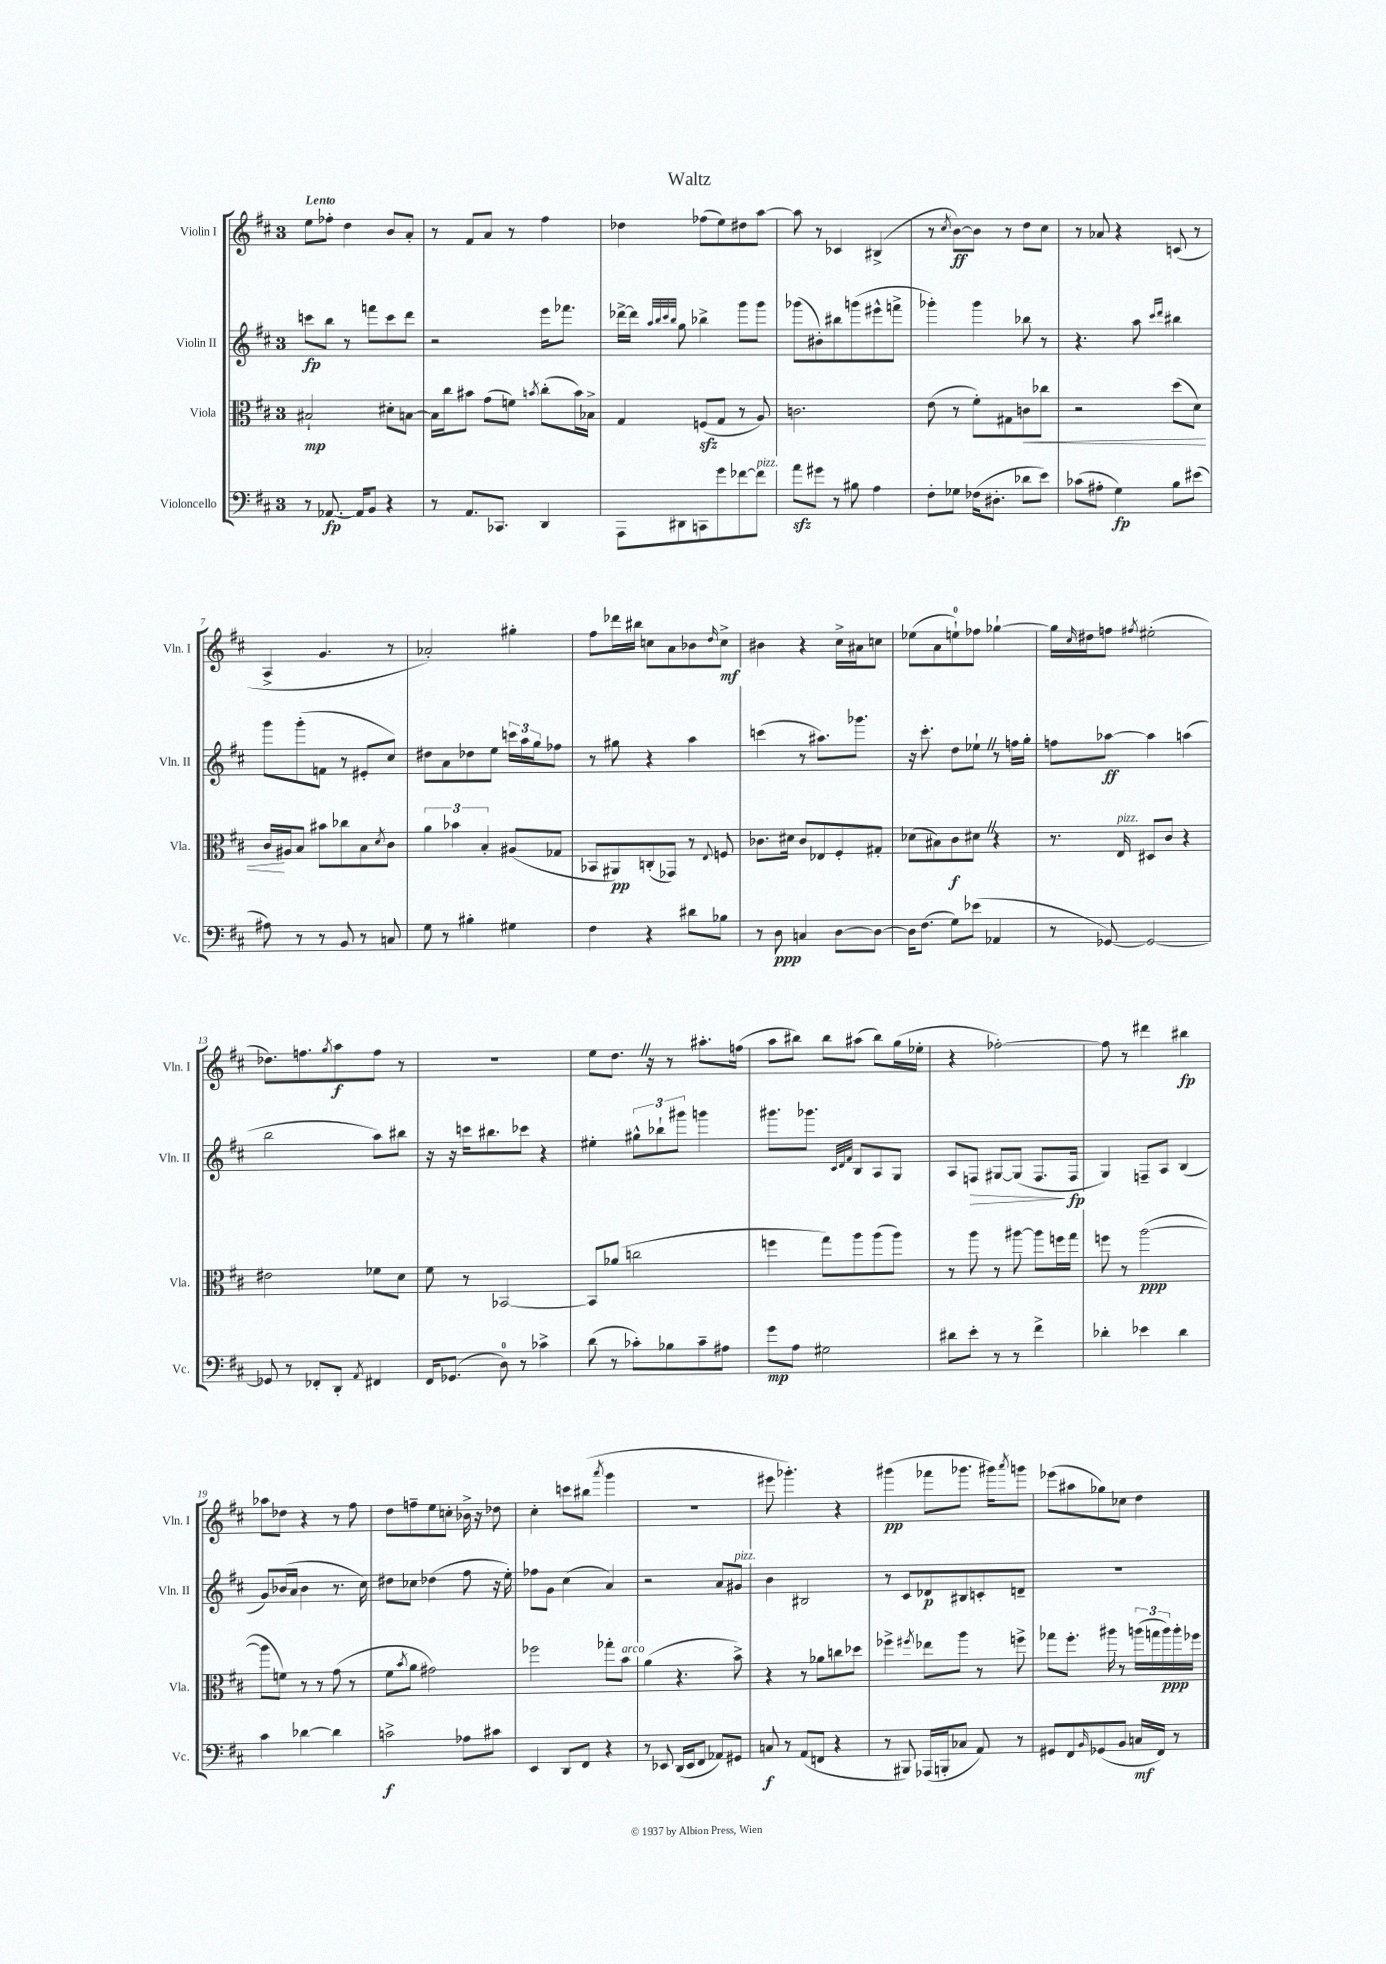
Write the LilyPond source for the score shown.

\header { title = "Waltz" }
<<
\new StaffGroup <<
\new Staff = "s0" \with { instrumentName = "Violin I" shortInstrumentName = "Vln. I" } {
    \clef treble \key d \major \once \override Staff.TimeSignature.style = #'single-digit \time 3/4 \tempo "Lento"
    e''8 fes''8-. d''4 b'8 a'8-. |
    r8 fis'8 a'8 r8 fis''4 |
    des''4 fes''8( e''8) dis''8 a''8~ |
    a''8 r8 ces'4 bis4->( |
    r8 \acciaccatura { cis''8 } b'8~\ff) b'8 r8 d''8 cis''8 |
    r8 aes'8 r4 c'8( r8 |
    a4-> g'4. r8 |
    aes'2-.) gis''4-. |
    fis''8 des'''16 bis''16 c''8 a'8 bes'8 \grace { d''16 } c''8->\mf |
    bis'4 r4 cis''16-> ais'16 c''8 |
    ees''8( a'8 e''8-0-!) fes''8 ges''4~-! |
    ges''16 \grace { cis''16 } dis''16 f''8 \acciaccatura { fis''8 } eis''2-.( |
    des''8.) f''8. \acciaccatura { g''8 } a''8\f f''8 r8 |
    R2. |
    e''8 d''8. \once \override BreathingSign.text = \markup { \musicglyph "scripts.caesura.straight" } \breathe r16 r8 ais''8.-. f''16( |
    a''8 bis''8) bis''8 ais''8( bis''8) g''16( ees''16-. |
    r4 fes''2~-.) |
    fes''8 r8 dis'''4 bis''4\fp |
    aes''8 des''8 r4 r8 fis''8 |
    d''8 f''8-- e''8 c''8-. bes'16-> r16 des''8 |
    cis''4-. c'''8 bis''8( \acciaccatura { a'''8 } g'''4 |
    R2. |
    eis'''8 ges'''4.-.) r4 |
    gis'''4\pp( fes'''8 ges'''8. gis'''16) \acciaccatura { a'''8 } g'''8 |
    ees'''8( ais''8 ges''8) ces''8 d''4 \bar "|." |
}
\new Staff = "s1" \with { instrumentName = "Violin II" shortInstrumentName = "Vln. II" } {
    \clef treble \key d \major \once \override Staff.TimeSignature.style = #'single-digit \time 3/4
    c'''8\fp b''8 r8 f'''8 c'''8 d'''8 |
    r2 e'''16 fes'''8. |
    des'''16~-> des'''16 \grace { a''32 b''32 cis'''32 b''32 } g''8 bes''4-> g'''8 g'''8 |
    ges'''8( bis'8-.) bis''8 g'''8( eis'''8-^ f'''8-> |
    ges'''4-.) ges'''4 bes''8 r8 |
    r4. a''8 \grace { cis'''16 d'''16 } bis''4 |
    g'''8 g'''8-.( f'8 r8 eis'8-. cis''8) |
    dis''8 a'8 des''8 e''8 \tuplet 3/2 { c'''16 a''16 g''16 } fes''8 |
    r8 gis''8 r4 a''4 |
    c'''4( r8 ais''8.) ges'''8. |
    r16 cis'''8.-. d''8 ees''8-! \once \override BreathingSign.text = \markup { \musicglyph "scripts.caesura.straight" } \breathe r8 f''16 g''16-. |
    f''8 aes''8~\ff aes''4 a''4( |
    b''2 a''8) bis''8 |
    r16 r16 c'''16 bis''8. ces'''8 r4 |
    eis''4-. \tuplet 3/2 { gis''8-^ bes''8-! gis'''8 } g'''4 |
    gis'''8. ges'''8. \grace { cis'32 d'32 fis'32 } b8 a8 g8 |
    a8 f8\> gis8~ gis8( f8.\! f16\fp |
    g4) f8-- a8 b4( |
    g'8) bes'16( a'16 bes'4 r8. cis''16) |
    dis''8 ces''8 des''4( fis''8 r16 e''16-.) |
    fes''8 g'8 cis''4( a'4) |
    r2 a'8 gis'8^\markup { \italic "pizz." } |
    b'4 bis2 |
    r8 cis'8 des'8\p bis8 c'8-. d'8-- |
    R2. \bar "|." |
}
\new Staff = "s2" \with { instrumentName = "Viola" shortInstrumentName = "Vla." } {
    \clef alto \key d \major \once \override Staff.TimeSignature.style = #'single-digit \time 3/4
    bis2-!\mp dis'8-. b8~ |
    b16 cis''16 bis'8 g'8( f'8) \acciaccatura { b'8 } cis''8-.( b'16) bes16-> |
    g4 f8\sfz( g8 r8 a8) |
    c'2. |
    e'8( r8 fis'8-.) gis8 c'8\< ces''8 |
    r2 d''8( d'8) |
    cis'16\! ais16 b8 bis'8 ces''8 b8 \acciaccatura { d'8 } cis'8 |
    \tuplet 3/2 { a'4 bes'4 b4-. } ais8( ges8 |
    bes,8 ais,8\pp) c8-.( ges,8) r8 \appoggiatura { e8 } f8 |
    ces'8. dis'16 ces'8 ees8 fis8-. gis8-. |
    des'8( bis8) cis'8\f dis'8 \once \override BreathingSign.text = \markup { \musicglyph "scripts.caesura.straight" } \breathe r4 |
    r8. e16^\markup { \italic "pizz." } dis8 cis'8 r4 |
    eis'2 fes'8 d'8 |
    fis'8 r8 bes,2~ |
    bes,8 aes'8( c''2 |
    f''4 g''8) a''8 a''8( a''8) |
    r8 a''8 r8 ais''8~ ais''8 f''16 g''16 |
    f''8 r8 a''2~\ppp( |
    a''8 f'8) r8 r8 g'8( r8 |
    fis'8 \acciaccatura { b'8 } a'8 gis'2) |
    fes''2 ges''8-. b'8^\markup { \italic "arco" } |
    a'4( r4. b'8->) |
    r4 r8 aes'8 c''8 des''8 |
    fes''4-> \acciaccatura { fis''8 } ees''8 a''8 r8 f''8-> |
    ges''8 fis''8.-. ais''16 r8 \tuplet 3/2 { a''16( g''16 a''16\ppp) } a''16-. fes''16 \bar "|." |
}
\new Staff = "s3" \with { instrumentName = "Violoncello" shortInstrumentName = "Vc." } {
    \clef bass \key d \major \once \override Staff.TimeSignature.style = #'single-digit \time 3/4
    r8 aes,8.~\fp aes,16 b,8 r4 |
    r8 a,8. ces,8. d,4 |
    a,,8 dis,8 c,8 g'8 fes'8~ fes'8^\markup { \italic "pizz." } |
    a'8\sfz gis'8 r8 bis8 a4 |
    fis8-. ges8 fes16( dis8.-. des'8 e'8) |
    ces'8( ais8-. g4\fp) b8 eis'8( |
    ais8) r8 r8 b,8 r8 c8 |
    g8 r8 bis4-. gis4 |
    fis4 r4 dis'8 bes8 |
    r8 d8\ppp c4 d8~ d8~ |
    d16 fis8.( g8) ees'8( aes,4 |
    r8 ges,8~) ges,2~ |
    ges,8 r8 fes,8-. d,8-. \acciaccatura { a,8 } fis,4 |
    fis,16 ges,8.( d8-0) r8 ces'4-> |
    d'8( r8 ces'8-.) bes8 ces'8-- ais8 |
    g'8\mp a8 gis2 |
    dis'8 e'8-. r8 r8 fis'4-> |
    des'4-. ees'4 des'4 |
    cis'4 des'4~ des'4 |
    c'2->\f aes8 cis'8 |
    e,4 d,8 fis,8 r4 |
    r8 ees,8 d,16( ees,16 fis,8 aes,8) gis,8 |
    c8\f r8 a,8( f,8 r4 |
    r8 bis,,8) aes,,16( b,,16-. ces8 a,8) r8 |
    gis,8 fis,8 \grace { b,16 } ges,8( b,8 c16\mf fis,16) r8 \bar "|." |
}
>>
>>
